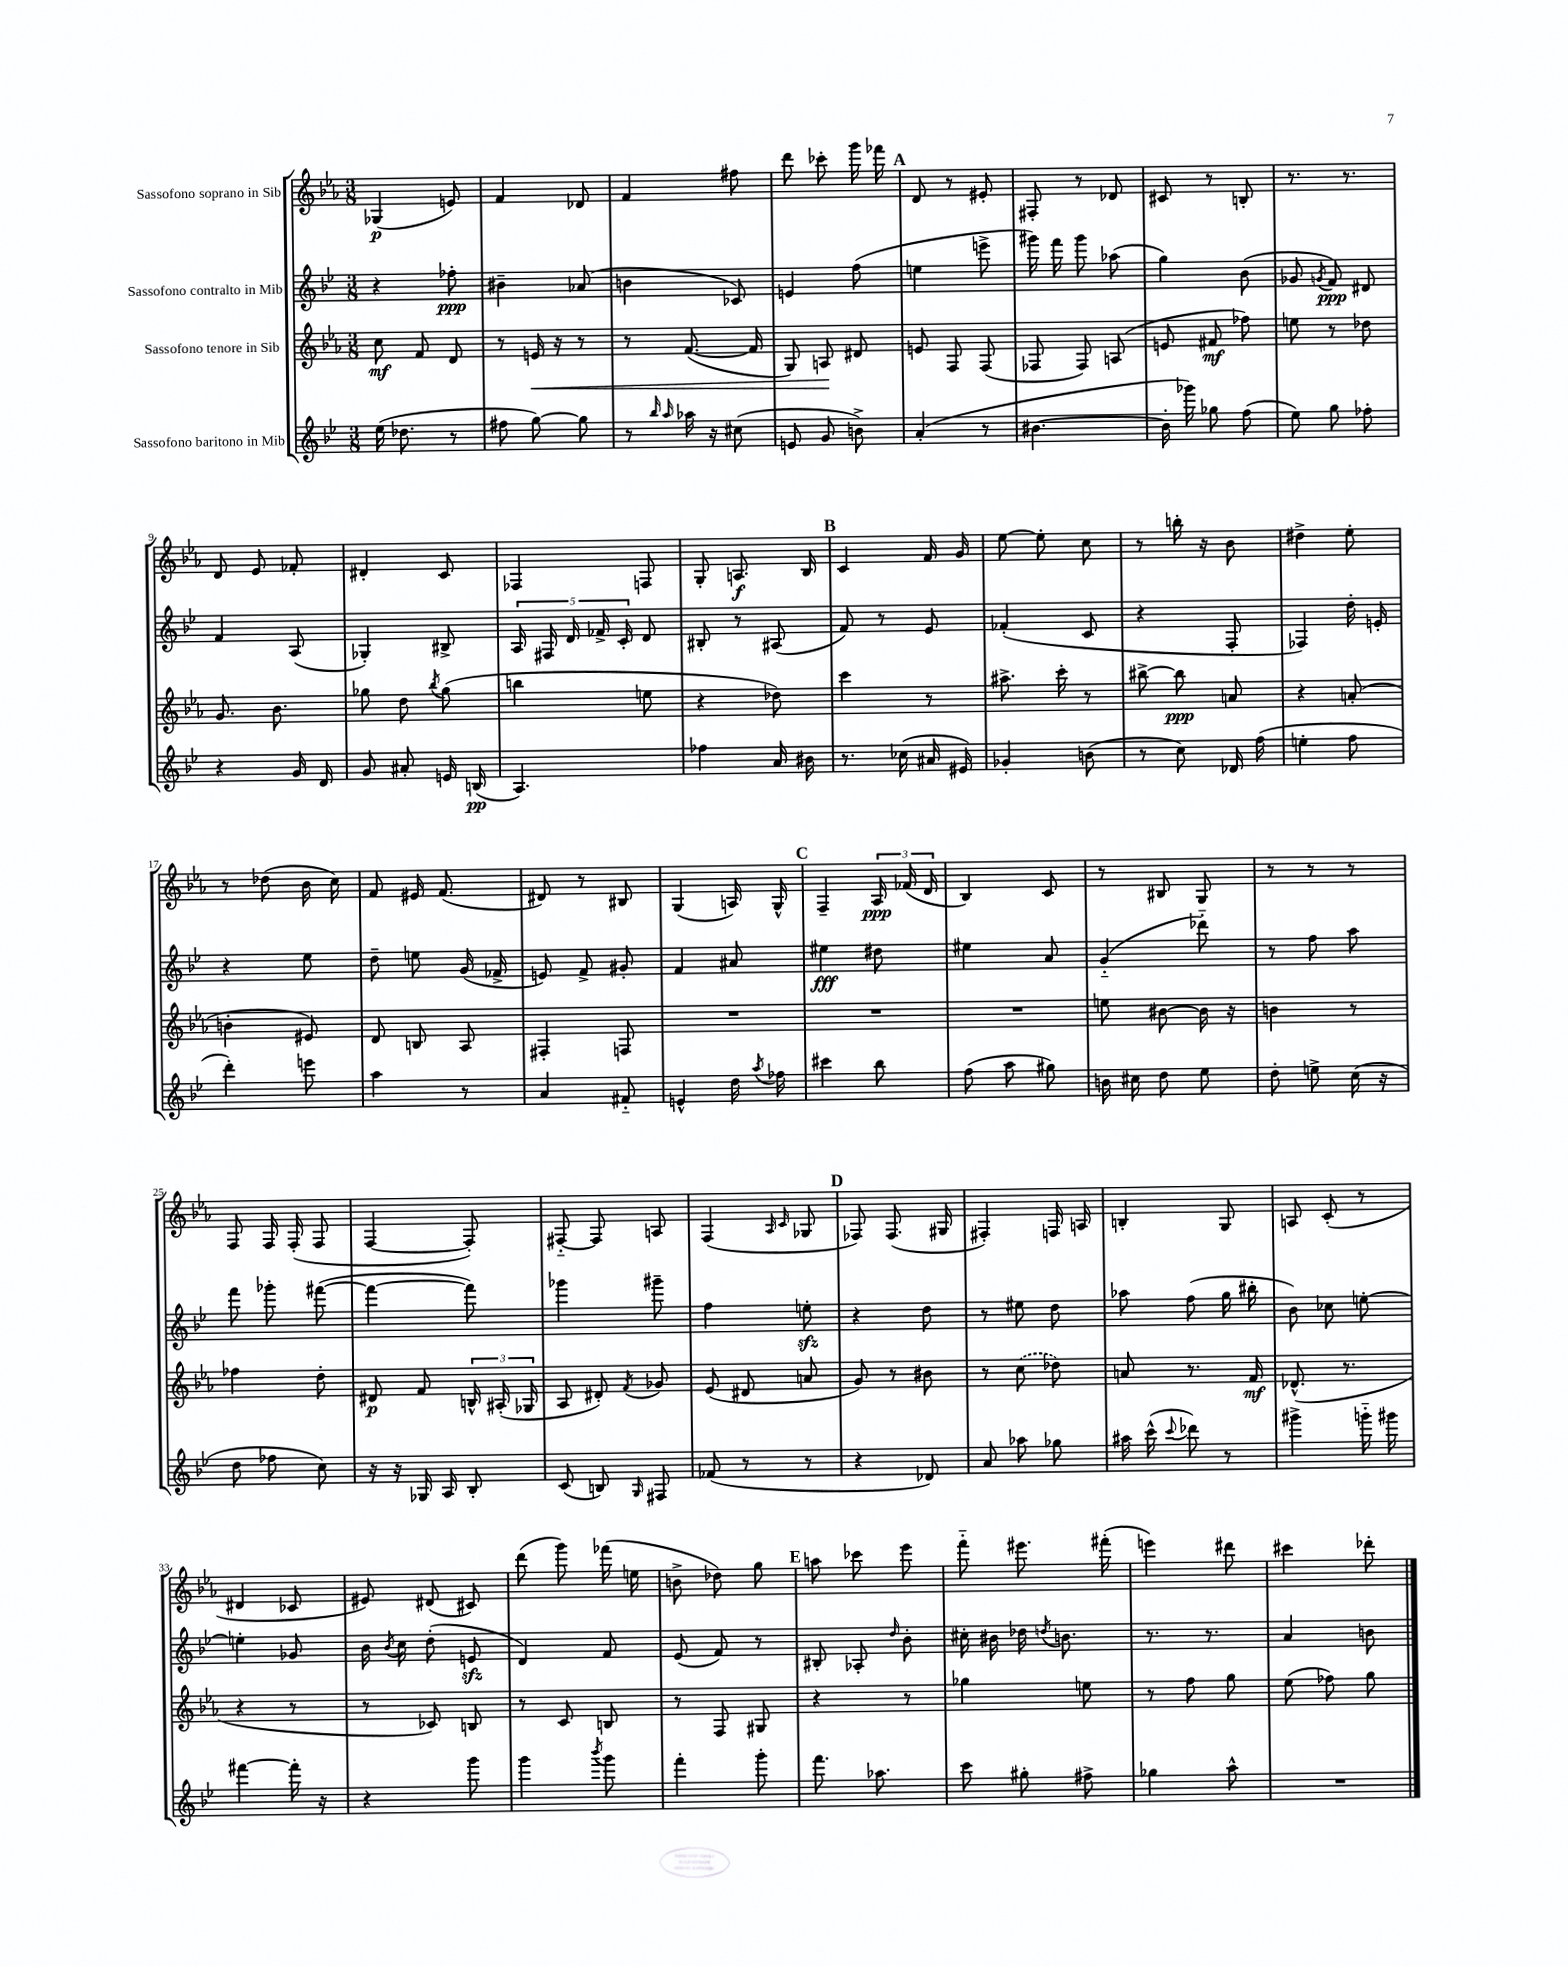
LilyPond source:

<<
\new StaffGroup <<
\new Staff = "s0" \with { instrumentName = "Sassofono soprano in Sib" } {
    \clef treble \key ees \major \numericTimeSignature \time 3/8
    \autoBeamOff ges4\p( e'8) |
    f'4 des'8 |
    f'4 fis''8 |
    d'''8 ces'''8-. g'''16 fes'''16 |
    \mark \markup { \bold "A" } d'8 r8 eis'8-. |
    fis8-. r8 des'8 |
    cis'8 r8 b8-. |
    r8. r8. |
    d'8 ees'8 fes'8-. |
    dis'4-. c'8 |
    fes4 f8 |
    g8-. a8.\f bes16 |
    \mark \markup { \bold "B" } c'4 f'16 g'16 |
    ees''8~ ees''8-. c''8 |
    r8 b''16-. r16 bes'8 |
    dis''4-> ees''8-. |
    r8 des''8( bes'16 c''16) |
    f'8 eis'16 f'8.( |
    dis'8) r8 bis8 |
    g4( a16) g16-^ |
    \mark \markup { \bold "C" } f4-- \tuplet 3/2 { aes16\ppp fes'16( d'16 } |
    bes4) c'8 |
    r8 bis8 g8 |
    r8 r8 r8 |
    f8 f16 f16-.( f8 |
    f4~ f8-.) |
    fis8~-_ fis8 a8 |
    f4( \grace { aes16 c'16 } ges8 |
    \mark \markup { \bold "D" } fes8) fes8.( gis16 |
    fis4-.) f16 a16 |
    b4-. g8 |
    a8 c'8-.( r8 |
    dis'4 ces'8 |
    eis'8) dis'8( cis'8) |
    d'''8( g'''8) fes'''16( e''16 |
    b'8-> des''8) g''8 |
    \mark \markup { \bold "E" } a''8 ces'''8 ees'''8 |
    f'''8-_ eis'''8. fis'''16-.( |
    e'''4) dis'''8 |
    cis'''4 des'''8-. \bar "|." |
}
\new Staff = "s1" \with { instrumentName = "Sassofono contralto in Mib" } {
    \clef treble \key bes \major \numericTimeSignature \time 3/8
    \autoBeamOff r4 fes''8-.\ppp |
    bis'4-- aes'8( |
    b'4 ces'8) |
    e'4 f''8( |
    \mark \markup { \bold "A" } e''4 e'''8-> |
    gis'''16) f'''16 gis'''8 aes''8( |
    g''4) bes'8( |
    ges'8 \acciaccatura { g'8 } f'8\ppp) dis'8 |
    f'4 a8( |
    ges4-.) bis8-> |
    \tuplet 5/4 { a16 fis16 d'16 fes'16-> c'16-. } d'8 |
    bis8-. r8 ais8( |
    \mark \markup { \bold "B" } f'8) r8 ees'8 |
    fes'4-.( c'8 |
    r4 f8-. |
    fes4) d''16-. e'16-. |
    r4 ees''8 |
    d''8-- e''8 g'16( fes'16-> |
    e'8) f'8-> gis'8-. |
    f'4 ais'8 |
    \mark \markup { \bold "C" } eis''4\fff dis''8 |
    eis''4 a'8 |
    g'4-_( des'''8-_) |
    r8 f''8 a''8 |
    f'''8 ges'''8-. fis'''8~( |
    fis'''4~ fis'''8) |
    ges'''4 gis'''8-- |
    f''4 e''8-.\sfz |
    \mark \markup { \bold "D" } r4 d''8 |
    r8 eis''8 d''8 |
    aes''8 f''8( g''16 bis''16-. |
    bes'8) ces''8 e''8~-. |
    e''4-. ges'8 |
    bes'16 \acciaccatura { bes'8 } c''16 d''8-.( e'8\sfz |
    d'4) f'8 |
    ees'8( f'8) r8 |
    \mark \markup { \bold "E" } bis8-. aes8-. \grace { d''16 } bes'8-. |
    cis''16-. bis'16 des''16 \acciaccatura { d''8 } b'8. |
    r8. r8. |
    a'4 b'8 \bar "|." |
}
\new Staff = "s2" \with { instrumentName = "Sassofono tenore in Sib" } {
    \clef treble \key ees \major \numericTimeSignature \time 3/8
    \autoBeamOff c''8\mf f'8 d'8 |
    r8 e'16\< r16 r8 |
    r8 f'8.~( f'16 |
    g8) a8\! dis'8 |
    \mark \markup { \bold "A" } e'8 f8 f8( |
    fes8 fes8) a8( |
    e'8 fis'8\mf fes''8) |
    e''8 r8 des''8 |
    g'8. bes'8. |
    ges''8 d''8 \acciaccatura { bes''8 } ges''8( |
    b''4 e''8 |
    r4 des''8) |
    \mark \markup { \bold "B" } c'''4 r8 |
    ais''8.-> c'''16-. r8 |
    bis''8~-> bis''8\ppp a'8 |
    r4 a'8-.( |
    b'4-. eis'8) |
    d'8 b8 aes8 |
    fis4-. f8 |
    R4. |
    \mark \markup { \bold "C" } R4. |
    R4. |
    e''8 bis'8~ bis'16 r16 |
    b'4 r8 |
    fes''4 d''8-. |
    dis'8\p f'8 \tuplet 3/2 { b16-^ ais16-.( ges16 } |
    aes8 dis'8-.) \acciaccatura { f'8 } ges'8 |
    ees'8( dis'8 a'8 |
    \mark \markup { \bold "D" } g'8) r8 bis'8 |
    r8 \once \slurDashed c''8( des''8) |
    a'8 r8. f'16\mf |
    des'8.-^( r8. |
    r4 r8 |
    r8 ces'8) b8 |
    r8 c'8 b8 |
    r8 f8 gis8 |
    \mark \markup { \bold "E" } r4 r8 |
    ges''4 e''8 |
    r8 f''8 g''8 |
    ees''8( fes''8) g''8 \bar "|." |
}
\new Staff = "s3" \with { instrumentName = "Sassofono baritono in Mib" } {
    \clef treble \key bes \major \numericTimeSignature \time 3/8
    \autoBeamOff ees''16( des''8. r8 |
    fis''8 g''8~) g''8 |
    r8 \grace { bes''16 a''16 } aes''16 r16 cis''8( |
    e'8 g'8 b'8->) |
    \mark \markup { \bold "A" } a'4-.( r8 |
    bis'4.~ |
    bis'16-. ges'''16) ges''8 f''8( |
    ees''8) g''8 fes''8-. |
    r4 g'16 d'16 |
    g'8 ais'8-. e'16 b16\pp( |
    a4.) |
    fes''4 a'16 bis'16 |
    \mark \markup { \bold "B" } r8. ces''16( ais'16 eis'16) |
    ges'4-. b'8( |
    r8 c''8) des'16 f''16( |
    e''4-. f''8 |
    d'''4-.) e'''8 |
    a''4 r8 |
    a'4 fis'8-_ |
    e'4-^ d''16 \acciaccatura { a''8 } fes''16 |
    \mark \markup { \bold "C" } cis'''4 bes''8 |
    f''8( a''8 gis''8) |
    b'16 cis''16 d''8 ees''8 |
    d''8-. e''8-> c''16( r16 |
    d''8 fes''8 c''8) |
    r16 r16 ges16 a16 bes8-. |
    c'8( b8) \grace { g16 } fis8 |
    fes'8( r8 r8 |
    \mark \markup { \bold "D" } r4 des'8) |
    a'8 aes''8 ges''8 |
    ais''16 c'''16-^( \appoggiatura { c'''8 } des'''8) r8 |
    gis'''4-> g'''16-_ gis'''16 |
    fis'''4~ fis'''16-. r16 |
    r4 g'''8 |
    g'''4 \acciaccatura { bes'''8 } g'''8 |
    f'''4-. g'''8-. |
    \mark \markup { \bold "E" } f'''8. aes''8. |
    c'''8 gis''8-. fis''8-> |
    ges''4 a''8-^ |
    R4. \bar "|." |
}
>>
>>
